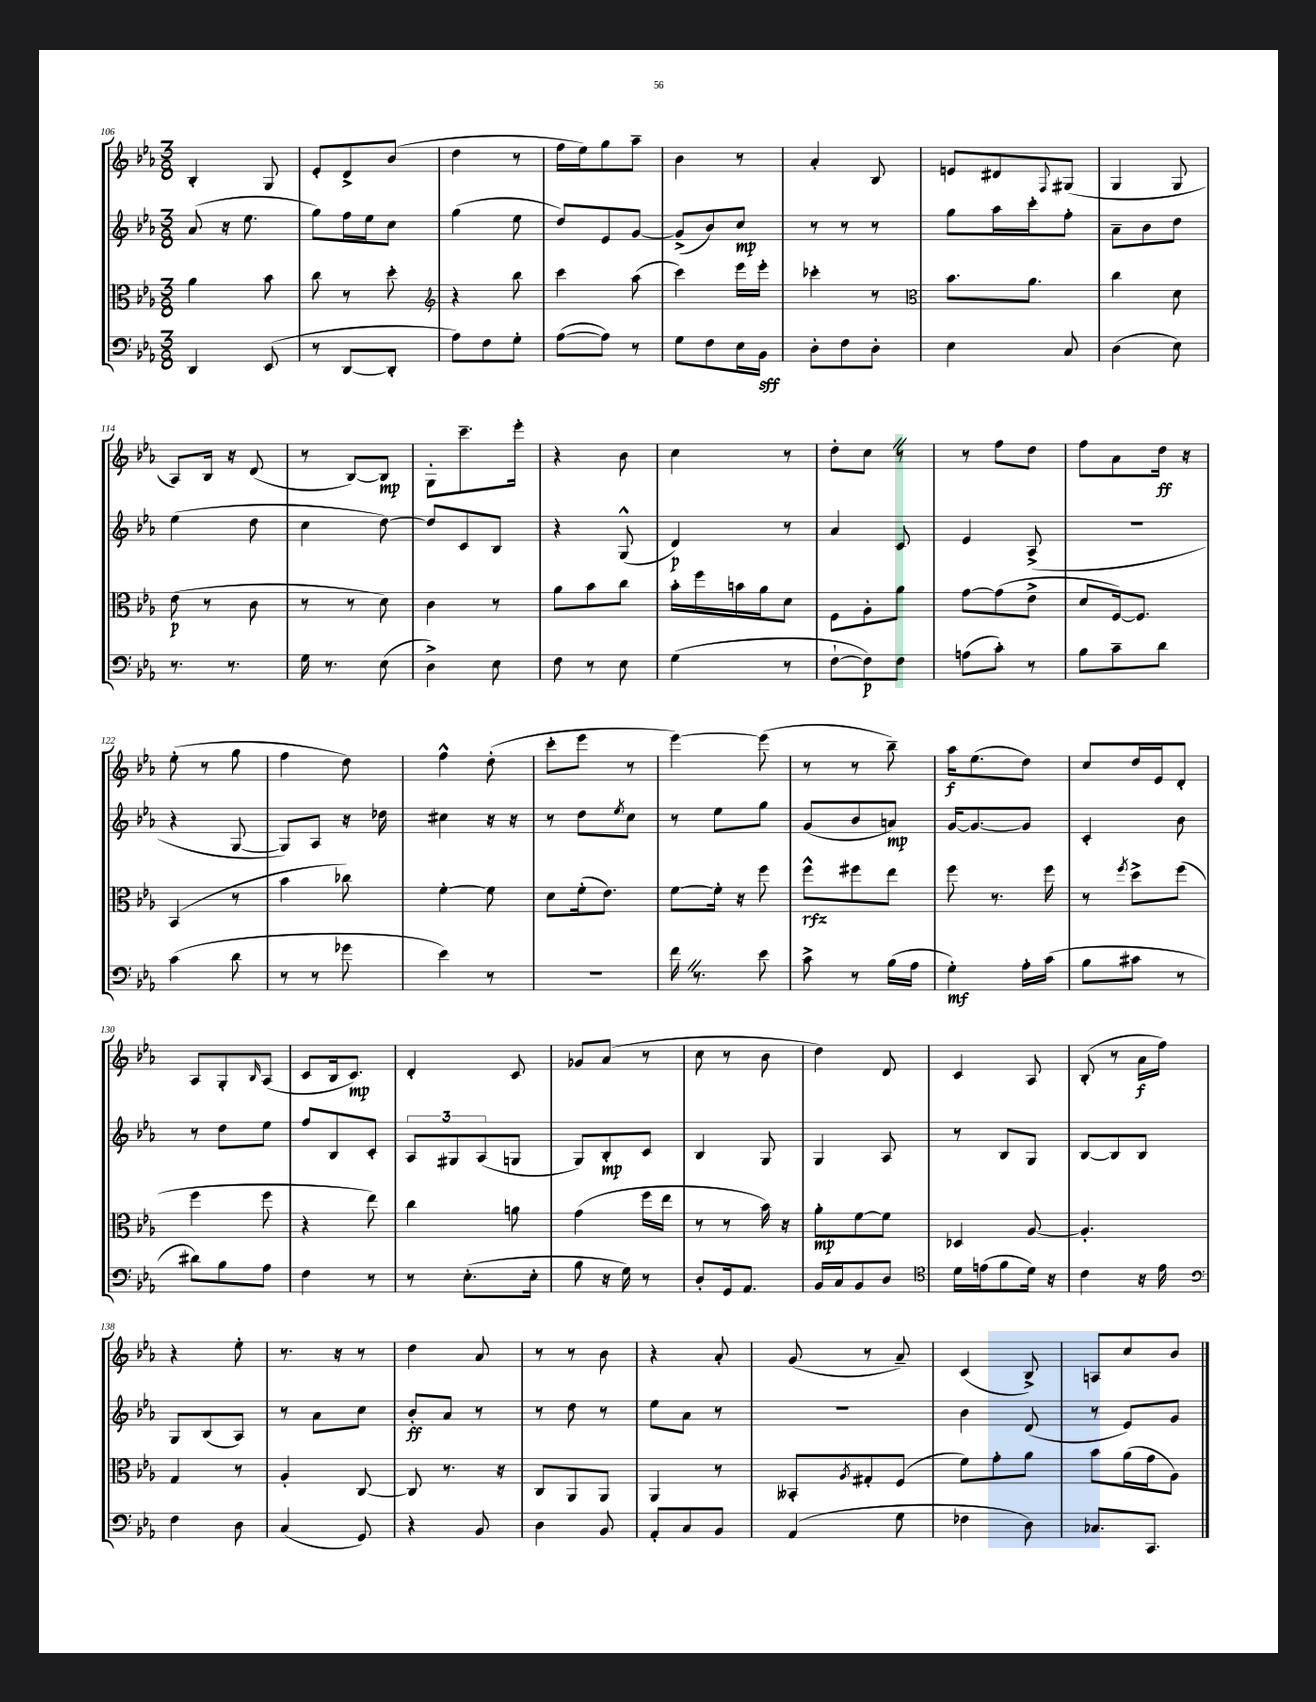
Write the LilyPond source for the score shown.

<<
\new StaffGroup <<
\new Staff = "s0" {
    \clef treble \key ees \major \numericTimeSignature \time 3/8
    bes4-. g8 |
    ees'8-. d'8-> bes'8( |
    d''4 r8 |
    f''16 ees''16) g''8 aes''8-- |
    bes'4 r8 |
    aes'4-. bes8 |
    e'8 dis'8 \appoggiatura { f8 } gis8( |
    g4 g8 |
    aes8) bes16 r16 d'8( |
    r8 bes8~) bes8\mp |
    g8-. c'''8.-- ees'''16-. |
    r4 bes'8 |
    c''4 r8 |
    d''8-. c''8 \once \override BreathingSign.text = \markup { \musicglyph "scripts.caesura.straight" } \breathe r8 |
    r8 f''8 d''8 |
    f''8 aes'8 d''16\ff r16 |
    ees''8-.( r8 g''8 |
    f''4 d''8) |
    f''4-^ d''8-.( |
    c'''8-. ees'''8 r8 |
    ees'''4~) ees'''8( |
    r8 r8 bes''8--) |
    aes''16\f ees''8.( d''8) |
    c''8 d''16 ees'16 d'8-. |
    aes8 g8-. \grace { bes16 } aes8( |
    c'8 bes16 c'8.\mp) |
    d'4-. c'8 |
    ges'8 aes'8( r8 |
    c''8 r8 bes'8 |
    d''4) d'8 |
    c'4 aes8 |
    bes8-.( r8 aes'16\f f''16) |
    r4 ees''8-. |
    r8. r16 r8 |
    d''4 aes'8 |
    r8 r8 bes'8 |
    r4 aes'8-. |
    g'8( r8 aes'8--) |
    c'4( bes8->) |
    a8 c''8 bes'8 \bar "|." |
}
\new Staff = "s1" {
    \clef treble \key ees \major \numericTimeSignature \time 3/8
    aes'8( r16 ees''8. |
    g''8) f''16 ees''16 c''8 |
    g''4( ees''8 |
    d''8) ees'8 g'8~ |
    g'8->( bes'8) c''8\mp |
    r8 r8 r8 |
    g''8 aes''16 c'''16-. f''8-. |
    aes'8-- bes'8 d''8 |
    ees''4( d''8 |
    c''4 d''8~) |
    d''8 c'8 bes8 |
    r4 g8-^( |
    d'4\p) r8 |
    aes'4 c'8 |
    ees'4 aes8->( |
    R4. |
    r4 g8~ |
    g8) aes8 r16 des''16 |
    cis''4 r16 r16 |
    r8 d''8 \acciaccatura { ees''8 } c''8 |
    r8 ees''8 g''8 |
    g'8( bes'8 a'8\mp) |
    g'16~ g'8.~ g'8 |
    c'4-. bes'8 |
    r8 d''8 ees''8 |
    f''8 bes8 c'8-. |
    \tuplet 3/2 { aes8 gis8 aes8( } g8 |
    g8) bes8-.\mp c'8 |
    bes4 g8 |
    g4 aes8 |
    r8 bes8 g8 |
    bes8~ bes8 bes8 |
    g8 bes8( aes8) |
    r8 aes'8 c''8 |
    bes'8-.\ff aes'8 r8 |
    r8 d''8 r8 |
    ees''8 aes'8 r8 |
    R4. |
    bes'4 d'8( |
    r8 ees'8) g'8 \bar "|." |
}
\new Staff = "s2" {
    \clef alto \key ees \major \numericTimeSignature \time 3/8
    aes'4 bes'8 |
    c''8 r8 d''8-. |
    \clef treble r4 bes''8 |
    c'''4 aes''8( |
    c'''4) ees'''16 ees'''16-. |
    ces'''4-. r8 |
    \clef alto bes'8. aes'8. |
    c''4 d'8 |
    ees'8\p( r8 c'8 |
    r8 r8 d'8) |
    c'4 r8 |
    aes'8 bes'8 c''8 |
    bes'16-. f''16 b'16 aes'16 d'8 |
    f8 aes8-. aes'8 |
    g'8~ g'8( ees'8-> |
    d'8 f16~) f8. |
    bes,4( r8 |
    bes'4 ces''8) |
    f'4~-. f'8 |
    d'8 f'16-.( ees'8.) |
    f'8~ f'16-. r16 f''8 |
    f''8-^\rfz fis''8 ees''8 |
    f''8 r8. f''16 |
    r8 \acciaccatura { f''8 } d''8-> f''8( |
    f''4 f''8 |
    r4 ees''8) |
    c''4 a'8 |
    g'4( f''16 ees''16 |
    r8 r8 bes'16) r16 |
    aes'8-.\mp f'8~ f'8 |
    des4 aes8~ |
    aes4.-. |
    g4 r8 |
    aes4-. c8~ |
    c8 r8. r16 |
    c8 aes,8 aes,8 |
    aes,4 r8 |
    beses,8-. \acciaccatura { aes8 } gis8-. f8( |
    f'8) g'8-. aes'8 |
    bes'8 aes'16( g'16 aes8) \bar "|." |
}
\new Staff = "s3" {
    \clef bass \key ees \major \numericTimeSignature \time 3/8
    d,4 ees,8( |
    r8 d,8~ d,8-. |
    aes8) f8 g8-. |
    aes8~( aes8) r8 |
    g8 f8 ees16 bes,16\sff |
    d8-. f8 d8-. |
    ees4 c8 |
    d4( ees8) |
    r8. r8. |
    g16 r8. ees8( |
    d4->) ees8 |
    f8 r8 ees8 |
    g4( r8 |
    f8~-! f8\p) f8 |
    a8( c'8-.) r8 |
    bes8 c'8-- d'8 |
    c'4( d'8 |
    r8 r8 ges'8 |
    ees'4) r8 |
    R4. |
    f'16 \once \override BreathingSign.text = \markup { \musicglyph "scripts.caesura.straight" } \breathe r8. ees'8 |
    c'8-> r8 bes16( aes16 |
    g4-.\mf) aes16-. c'16( |
    bes8 cis'8 r8 |
    dis'8) bes8 aes8 |
    f4 r8 |
    r8 ees8.-.( ees16-. |
    bes8 r16 g16) r8 |
    d8-. g,16 aes,8. |
    bes,16 c16 bes,8 d8 |
    \clef tenor d'16 e'16( f'8 d'16) r16 |
    c'4 r16 ees'16 |
    \clef bass f4 d8 |
    c4( g,8) |
    r4 bes,8 |
    d4 bes,8 |
    aes,8-. c8 bes,8 |
    aes,4( g8 |
    fes4 d8) |
    ces8. c,8. \bar "|." |
}
>>
>>
\layout { \context { \Score currentBarNumber = #106 } }
